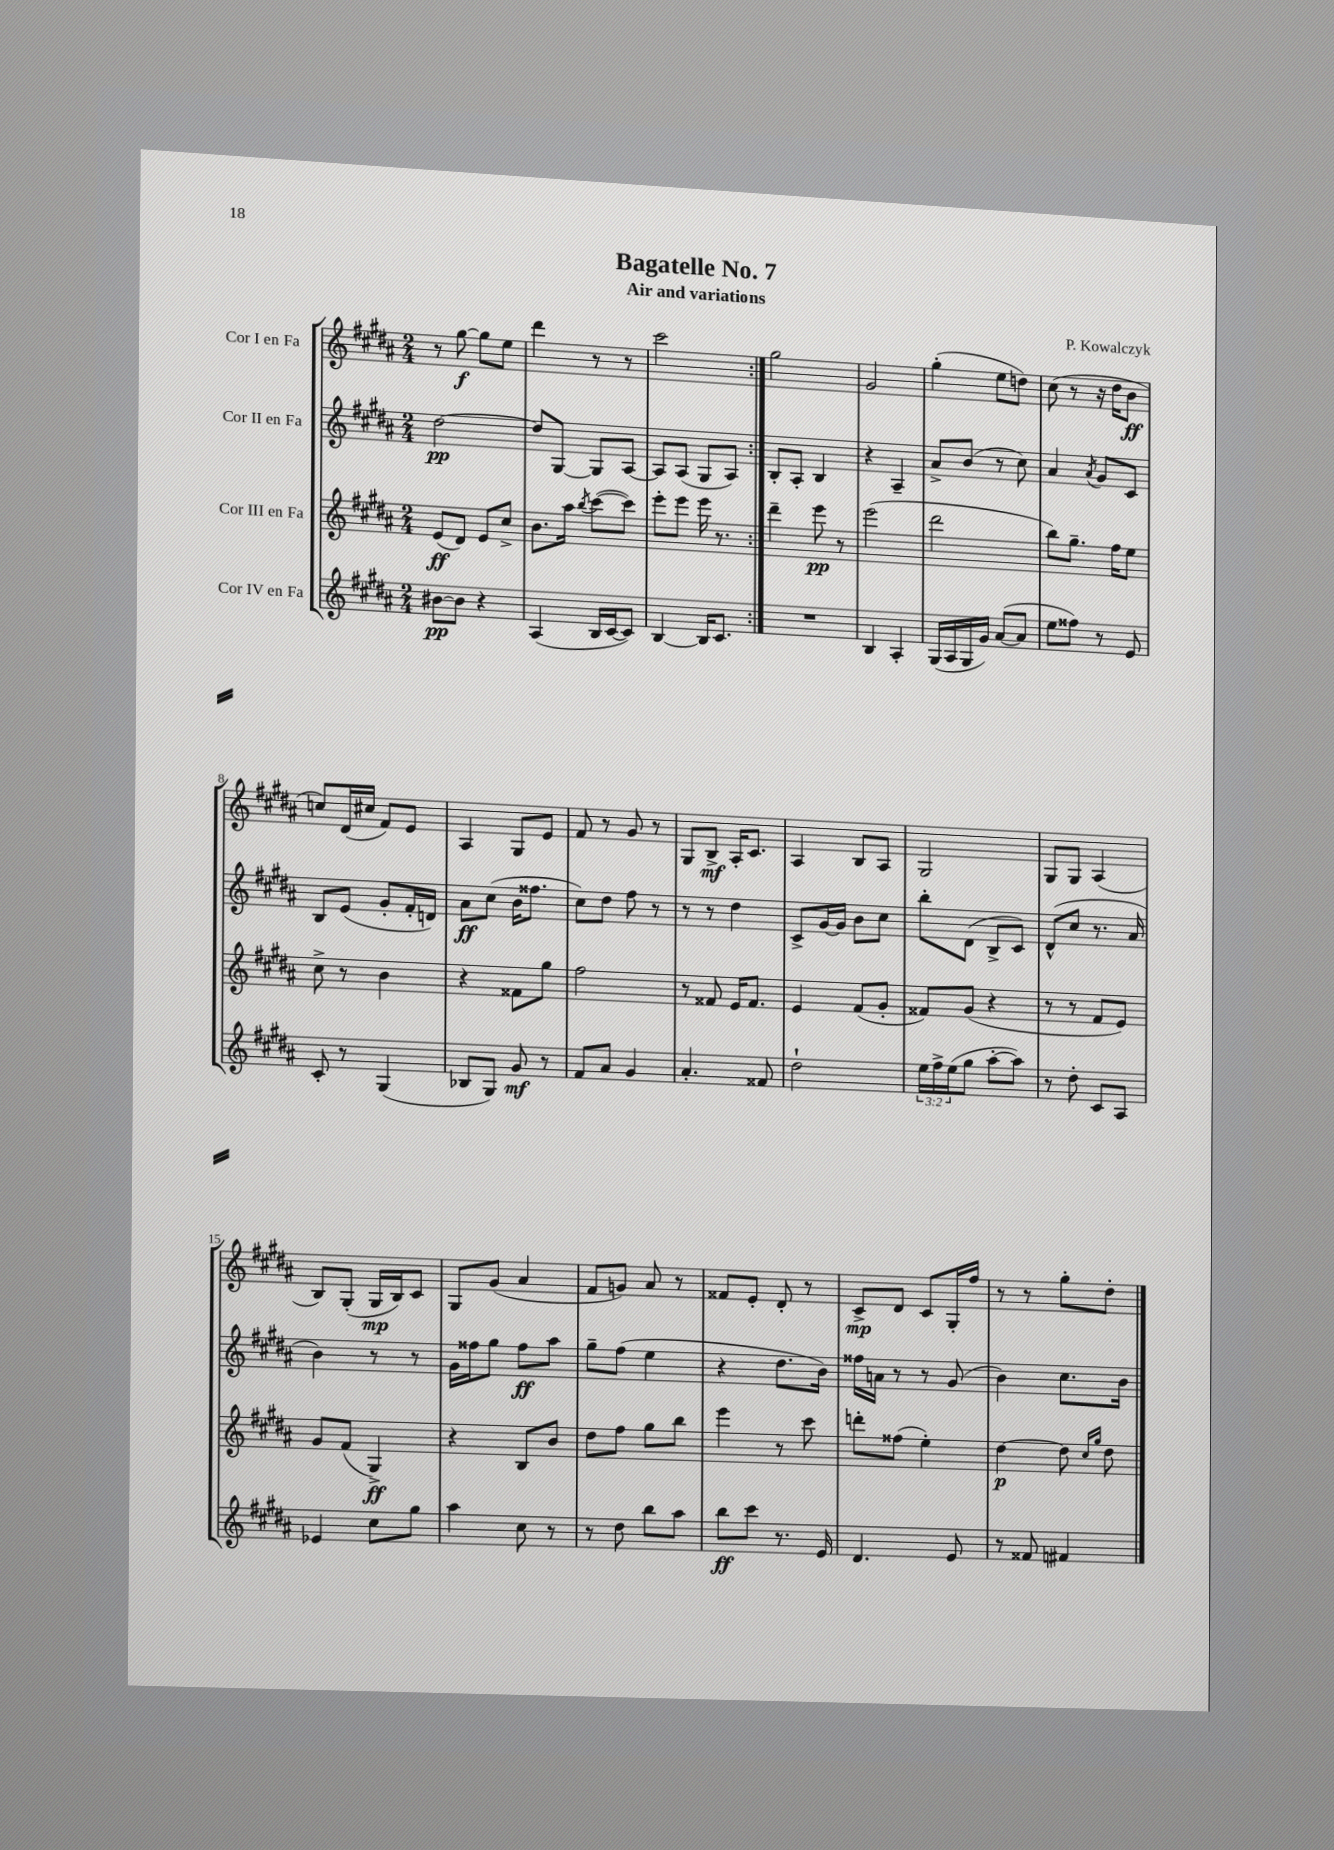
\header { title = "Bagatelle No. 7" composer = "P. Kowalczyk" subtitle = "Air and variations" }
<<
\new StaffGroup <<
\new Staff = "s0" \with { instrumentName = "Cor I en Fa" } {
    \clef treble \key b \major \numericTimeSignature \time 2/4
    \repeat volta 2 { r8 gis''8~\f gis''8 e''8 |
    dis'''4 r8 r8 |
    cis'''2 | }
    gis''2 |
    gis'2 |
    gis''4-.( e''8 d''8) |
    cis''8( r8 r16 dis''16 b'8\ff |
    c''8) dis'16( cis''16 fis'8) e'8 |
    ais4 gis8 e'8 |
    fis'8 r8 gis'8 r8 |
    gis8 b8->\mf ais16-. cis'8. |
    ais4 b8 ais8 |
    gis2 |
    gis8 gis8 ais4( |
    b8) gis8-.( gis16\mp b16) cis'8 |
    gis8 gis'8( ais'4 |
    fis'8 g'8) ais'8 r8 |
    fisis'8 e'8-. dis'8-. r8 |
    cis'8->\mp dis'8 cis'8 gis16-. fis''16 |
    r8 r8 gis''8-. dis''8-. \bar "|." |
}
\new Staff = "s1" \with { instrumentName = "Cor II en Fa" } {
    \clef treble \key b \major \numericTimeSignature \time 2/4
    \repeat volta 2 { dis''2~\pp |
    dis''8 gis8~ gis8 ais8~ |
    ais8 ais8( gis8 ais8) | }
    b8-. ais8-. b4 |
    r4 ais4-- |
    ais'8-> b'8( r8 cis''8) |
    ais'4 \acciaccatura { ais'8 } gis'8 cis'8 |
    b8 e'8( gis'8-. fis'16-. d'16) |
    ais'8\ff cis''8( b'16 fisis''8. |
    cis''8) dis''8 fis''8 r8 |
    r8 r8 dis''4 |
    cis'8-> gis'16~ gis'16 b'8 cis''8 |
    b''8-. dis'8( b8-> cis'8) |
    dis'8-^( cis''8 r8. ais'16 |
    b'4) r8 r8 |
    gis'16 fisis''16 gis''8 fisis''8\ff ais''8 |
    gis''8-- fis''8( e''4 |
    r4 dis''8. b'16) |
    fisis''16 a'16 r8 r8 gis'8( |
    b'4) cis''8. b'16 \bar "|." |
}
\new Staff = "s2" \with { instrumentName = "Cor III en Fa" } {
    \clef treble \key b \major \numericTimeSignature \time 2/4
    \repeat volta 2 { e'8\ff( dis'8) e'8 cis''8-> |
    b'8. ais''16 \acciaccatura { b''8 } cis'''8~( cis'''8) |
    e'''8-. e'''8 e'''16 r8. | }
    dis'''4-- e'''8\pp r8 |
    e'''2( |
    dis'''2 |
    b''8) gis''8.-- fis''16 e''8 |
    cis''8-> r8 b'4 |
    r4 fisis'8 gis''8 |
    fis''2 |
    r8 fisis'8 e'16 fisis'8. |
    e'4 fis'8( gis'8-. |
    fisis'8) gis'8( r4 |
    r8 r8 fis'8 e'8) |
    gis'8 fis'8( gis4->\ff) |
    r4 b8 b'8 |
    dis''8 fis''8 gis''8 b''8 |
    e'''4 r8 cis'''8 |
    d'''8-. fisis''8( e''4-.) |
    dis''4~\p dis''8 \grace { cis''16 gis''16 } dis''8 \bar "|." |
}
\new Staff = "s3" \with { instrumentName = "Cor IV en Fa" } {
    \clef treble \key b \major \numericTimeSignature \time 2/4 \override Staff.TupletNumber.text = #tuplet-number::calc-fraction-text
    \repeat volta 2 { bis'8~\pp bis'8 r4 |
    ais4( b16 cis'16~ cis'8) |
    b4~ b16 cis'8. | }
    R2 |
    b4 ais4-. |
    gis16( ais16 gis16 gis'16) ais'8~( ais'8 |
    e''8 fisis''8) r8 e'8 |
    cis'8-. r8 gis4( |
    bes8 gis8) gis'8\mf r8 |
    fis'8 ais'8 gis'4 |
    ais'4.-. fisis'8 |
    dis''2-! |
    \tuplet 3/2 { e''16 fis''16-> e''16( } gis''8 ais''8~-. ais''8) |
    r8 dis''8-. cis'8 ais8 |
    ees'4 cis''8 gis''8 |
    ais''4 cis''8 r8 |
    r8 dis''8 b''8 ais''8 |
    b''8\ff cis'''8 r8. e'16 |
    dis'4. e'8 |
    r8 fisis'8 fis'4 \bar "|." |
}
>>
>>
